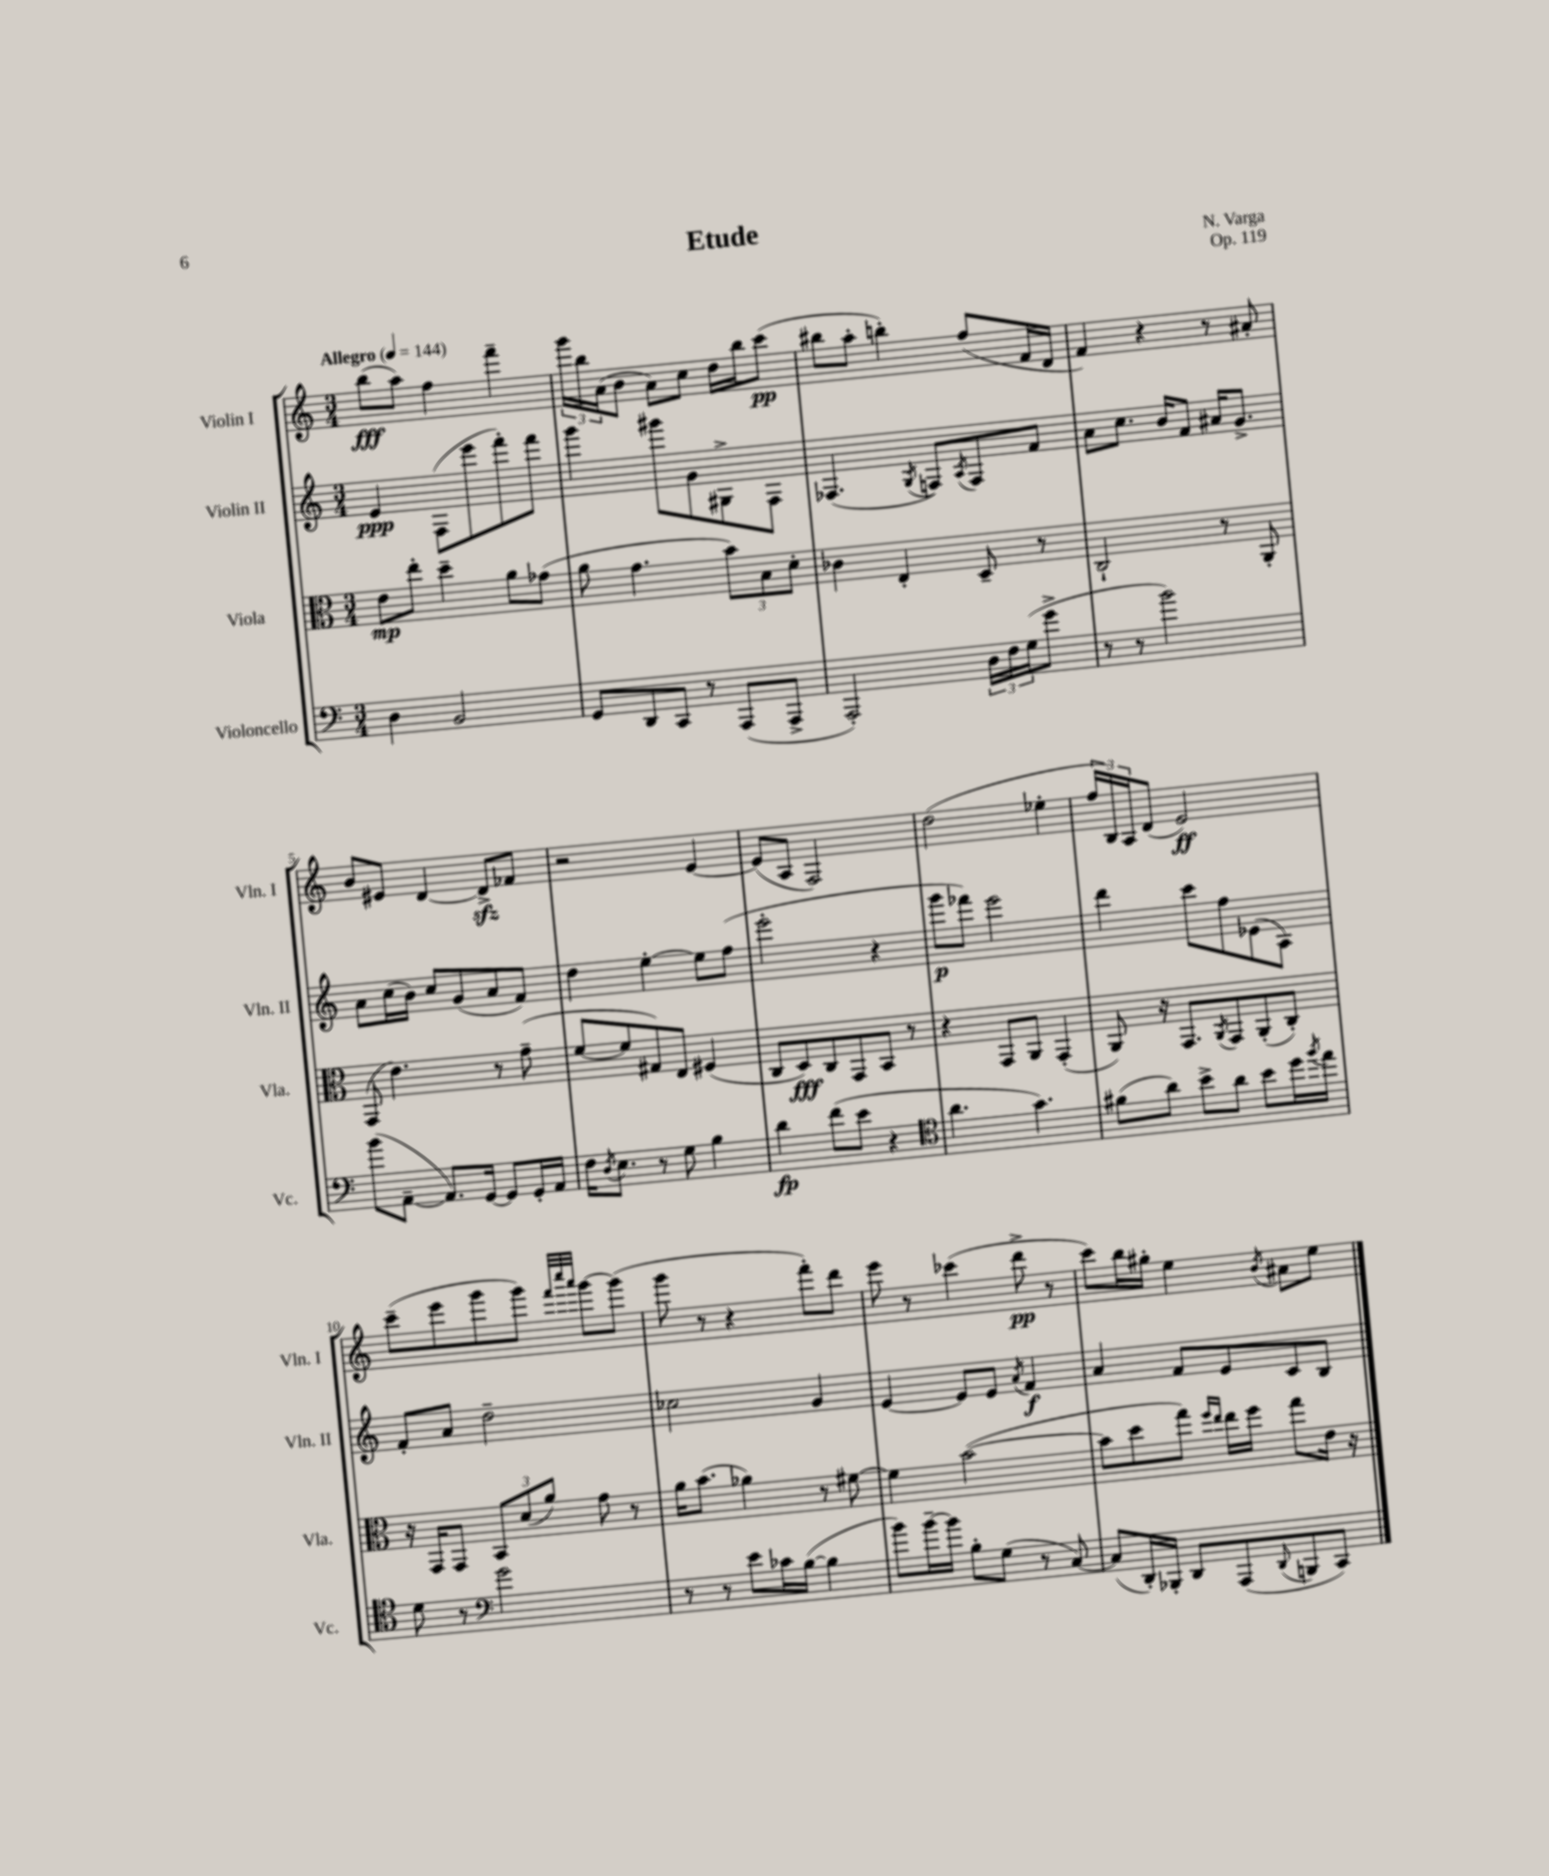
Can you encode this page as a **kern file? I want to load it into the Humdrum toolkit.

**kern	**kern	**kern	**kern
*staff4	*staff3	*staff2	*staff1
*clefF4	*clefC3	*clefG2	*clefG2
*k[]	*k[]	*k[]	*k[]
*M3/4	*M3/4	*M3/4	*M3/4
*MM144	*MM144	*MM144	*MM144
4D	8e	4e	(8bb
.	8ee'	.	8aa)
2BB	4dd~	(8F	4ff
.	.	8eee	.
.	8a	8fff')	4fff~
.	(8g-	8fff	.
=	=	=	=
8GG	8a	4ggg	24ggg
.	.	.	24bb
.	.	.	(24a
8DD	4.g	.	8b
8CC	.	8ggg#	8a)
8r	.	8g	8cc
(8AAA	12b)	8G#^	16dd
.	.	.	16bb
.	12B	.	.
8AAA^	.	8F	(8ccc
.	12d'	.	.
=	=	=	=
2AAA')	4c-	(4.F-	8bb#
.	.	.	8aa'
.	4E'	.	4bb')
.	.	8qG	.
.	.	8F)	.
.	.	8qA	.
24D	8D~	8F	(8ff
24F	.	.	.
(24G	.	.	.
8g^	8r	8f	16f
.	.	.	16d
=	=	=	=
8r	2C`	8a	4f)
8r	.	8.cc	.
2b)	.	.	4r
.	.	16b	.
.	.	8f	.
.	8r	16a#	8r
.	.	8.g^	.
.	8AA'	.	8a#'
=	=	=	=
(8b	(8GG	8a	8b
[8AA~	4.e)	(16cc	8e#
.	.	16b)	.
8.AA])	.	8cc	[4d
.	.	(8g	.
[16GG	.	.	.
8GG]	8r	8a	8d^]
16GG'	(8g~	8f)	8f-
16AA	.	.	.
=	=	=	=
16F	[8f	4dd	2r
8qD	.	.	.
8.E	.	.	.
.	8f]	.	.
8r	8G#)	[4ee'	.
8G	8E	.	.
4B	(4F#	8ee]	[4e
.	.	(8ff	.
=	=	=	=
4d	8C	2eee'	(8e]
.	8D)	.	8A
(8f	8C	.	2F)
8e	8GG	.	.
4r	8BB	4r	.
.	8r	.	.
=	=	=	=
*clefC4	*	*	*
4.a	4r	8ggg	(2dd
.	.	8fff-)	.
.	8GG	2eee	.
4.g)	8AA	.	.
.	(4GG'	.	4ee-'
=	=	=	=
(8f#	8AA)	4ddd	24ff
.	.	.	24B)
.	.	.	24A
8a)	16r	.	(8d
.	8.GG	.	.
8b^	.	8ccc	2e)
.	8qAA	.	.
8a	8GG	8ff	.
8b	(8AA'	(8e-	.
16dd	8C')	8A)	.
8qff	.	.	.
16ee	.	.	.
=	=	=	=
8d	16r	8f'	(8ccc~
.	16GG	.	.
8r	8GG	8a	8eee
*clefF4	*	*	*
2g	12BB	2dd~	8ggg
.	(12d	.	.
.	.	.	8ggg)
.	12a)	.	.
.	.	.	32qqfff
.	.	.	32qqcccc
.	.	.	32qqaaa
.	8g	.	[8ggg
.	8r	.	(8ggg]
=	=	=	=
8r	16a	2cc-	8ggg
.	(8.b	.	.
8r	.	.	8r
8e	4a-)	.	4r
16c-	.	.	.
([16B	.	.	.
4B]	8r	4g	8fff')
.	[8f#	.	8ddd
=	=	=	=
8b)	4f#]	[4e	8eee
[16b~	.	.	8r
16b]	.	.	.
8B'	([2b	8e]	(4ccc-
(8G	.	8e	.
.	.	8qa	.
8r	.	4f	8ddd^
[8C)	.	.	8r
=	=	=	=
(8C]	8b]	4a	8ccc)
16DD')	8dd	.	16bb
16BBB-'	.	.	16gg#'
8DD	8gg)	8f	4ee
.	16qqff	.	.
.	16qqee	.	.
(8AAA	16ee	8e	.
.	16ff	.	.
8qqDD	.	.	8qb
8BBB	8gg	8c	8a#
8CC)	16e	8B	8ee
.	16r	.	.
==	==	==	==
*-	*-	*-	*-
